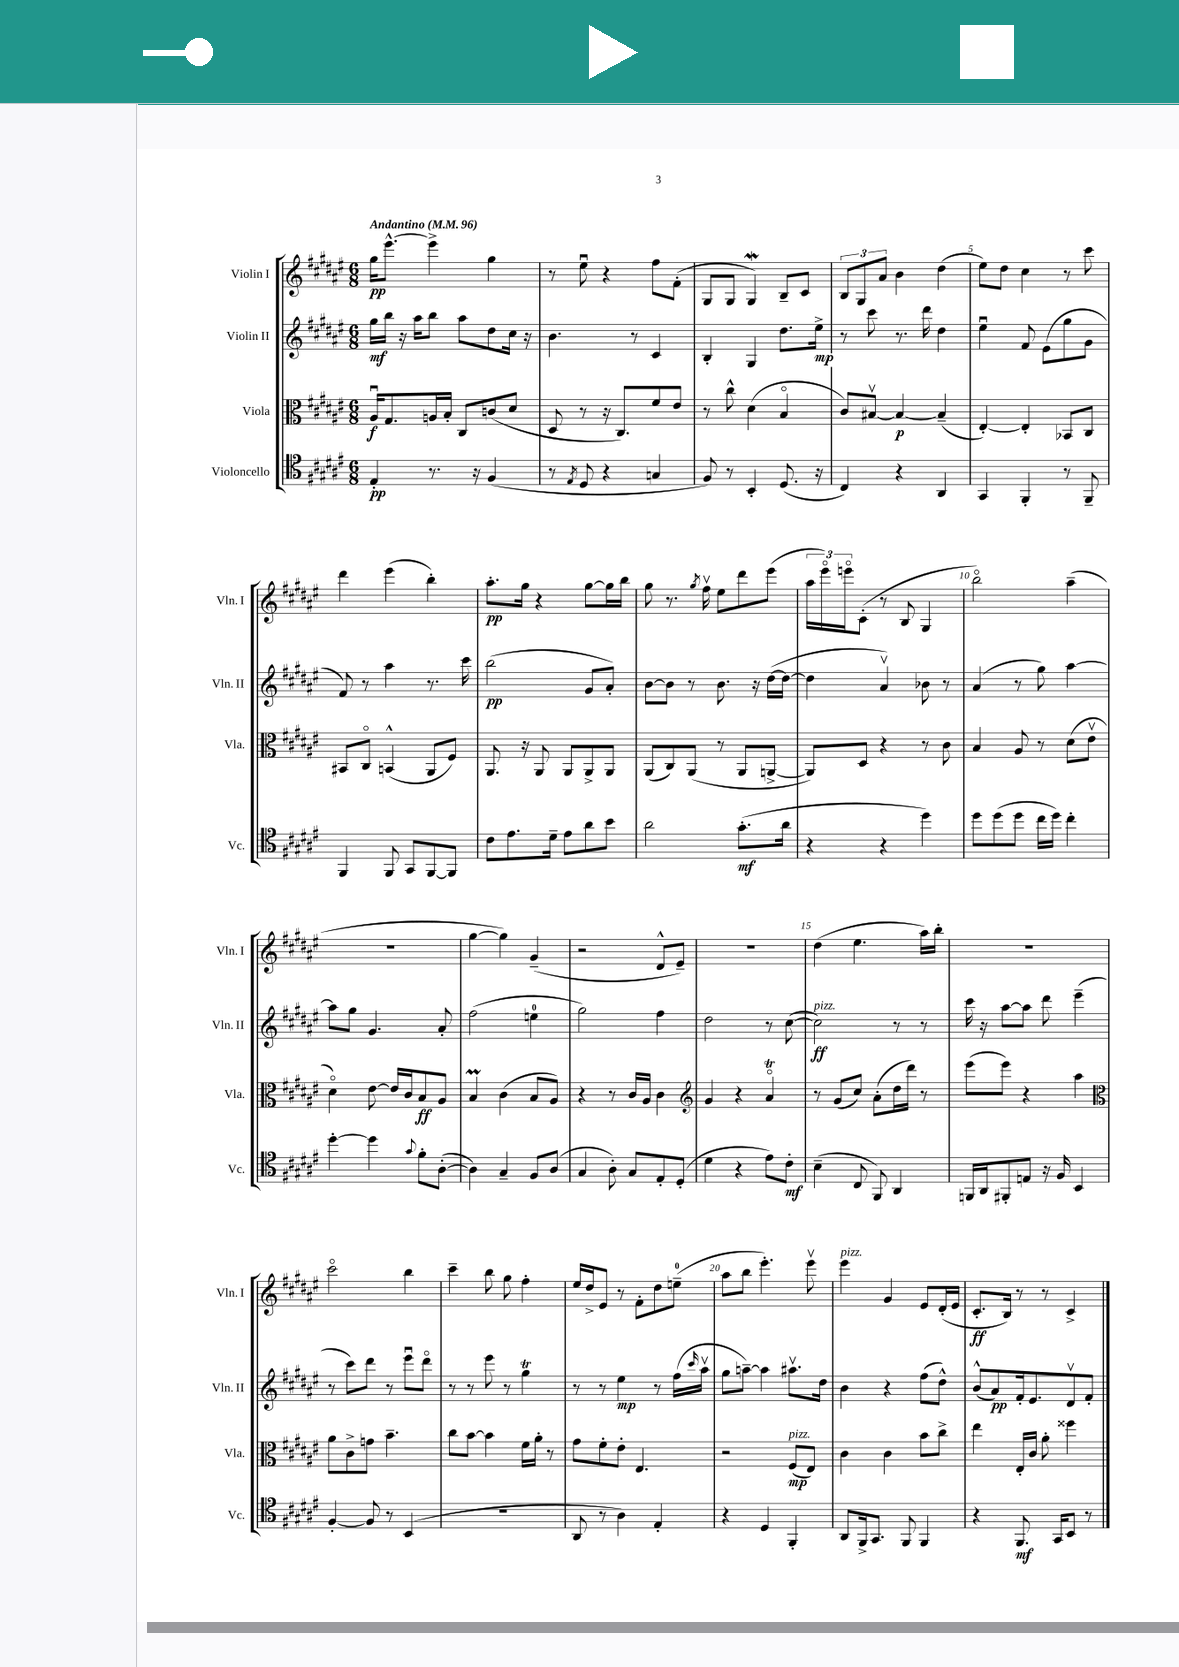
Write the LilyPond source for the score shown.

<<
\new StaffGroup <<
\new Staff = "s0" \with { instrumentName = "Violin I" shortInstrumentName = "Vln. I" } {
    \clef treble \key fis \major \numericTimeSignature \time 6/8 \tempo "Andantino" 4 = 96
    gis''16\pp eis'''8.~-^ eis'''4-> gis''4 |
    r8 eis''8\downbow r4 fis''8 fis'8-.( |
    gis8 gis8 gis4\mordent) b8-- cis'8 |
    \tuplet 3/2 { b8 gis8 ais'8 } b'4 dis''4( |
    eis''8) dis''8 cis''4 r8 cis'''8 |
    dis'''4 eis'''4( b''4-.) |
    ais''8.-.\pp gis''16 r4 gis''8~ gis''16 b''16 |
    gis''8 r8. \acciaccatura { gis''8 } fis''16\upbow eis''8 dis'''8 eis'''8( |
    \tuplet 3/2 { ais''16 eis'''16\flageolet) e'''16\flageolet } cis'8-.( r8 b8 gis4 |
    b''2\flageolet) ais''4--( |
    R2. |
    gis''4~ gis''4) gis'4--( |
    r2 dis'8-^ eis'8--) |
    R2. |
    dis''4( eis''4. ais''16) b''16-. |
    R2. |
    cis'''2\flageolet b''4 |
    cis'''4-- b''8 gis''8 fis''4-. |
    eis''16 dis''16-> eis'8 r8 fis'8-. dis''8 e''8-0--( |
    ais''8 b''8 eis'''4.-.) eis'''8\upbow |
    eis'''4^\markup { \italic "pizz." } gis'4 eis'8 dis'16-.( eis'16 |
    cis'8.-.\ff b16) r8 r8 cis'4-> \bar "|." |
}
\new Staff = "s1" \with { instrumentName = "Violin II" shortInstrumentName = "Vln. II" } {
    \clef treble \key fis \major \numericTimeSignature \time 6/8
    gis''16\mf b''16 r16 ais''16 b''8 ais''8 dis''8 cis''16 r16 |
    b'4. r8 cis'4 |
    b4-. gis4 dis''8. eis''16->\mp |
    r8 cis'''8 r8. dis'''16 dis''4 |
    eis''4\downbow fis'8 eis'8( gis''8 gis'8 |
    fis'8) r8 ais''4 r8. cis'''16 |
    b''2\pp( gis'8 ais'8-.) |
    b'8~ b'8 r8 b'8. r16 dis''16~( dis''16~ |
    dis''4 ais'4\upbow) bes'8 r8 |
    ais'4( r8 gis''8) ais''4~ |
    ais''8 gis''8 gis'4. ais'8-. |
    fis''2( e''4-0 |
    gis''2) fis''4 |
    dis''2 r8 cis''8~( |
    cis''2\ff^\markup { \italic "pizz." }) r8 r8 |
    cis'''16 r16 ais''8~ ais''8 dis'''8 eis'''4--( |
    r8 cis'''8) dis'''8 r8 eis'''8\downbow dis'''8\flageolet |
    r8 r8 eis'''8 r8 gis''4\trill |
    r8 r8 eis''4\mp r8 fis''16( \grace { cis'''16 } ais''16\upbow |
    gis''8 a''8~--) a''4 ais''8.\upbow dis''16 |
    b'4 r4 fis''8( dis''8-^) |
    b'8-^( ais'8\pp) fis'16-. eis'8. dis'8\upbow fis'8-. \bar "|." |
}
\new Staff = "s2" \with { instrumentName = "Viola" shortInstrumentName = "Vla." } {
    \clef alto \key fis \major \numericTimeSignature \time 6/8
    ais16\downbow\f gis8. a16 b16-. cis8 c'8( dis'8 |
    dis8 r8 r16 cis8.) fis'8 eis'8 |
    r8 cis''8-^ dis'4( b4\flageolet |
    cis'8) bis8~\upbow bis4~\p bis4--( |
    eis4~-.) eis4-. bes,8 cis8 |
    bis,8 cis8\flageolet b,4-^( ais,8 fis8) |
    ais,8. r16 ais,8 ais,8 ais,8-> ais,8 |
    ais,8( cis8) ais,8( r8 ais,8 a,8~-> |
    a,8) dis8 r4 r8 cis'8 |
    b4 ais8 r8 dis'8( eis'8\upbow |
    dis'4\flageolet) eis'8~ eis'16 cis'16 b8\ff ais8 |
    b4\prall cis'4( b8 ais8) |
    r4 r8 cis'16 ais16 cis'4 |
    \clef treble gis'4 r4 ais'4\flageolet\trill |
    r8 gis'8( cis''8) ais'8-.( dis''16 dis'''16) r8 |
    eis'''8( eis'''8) r4 ais''4 |
    \clef alto ais'8 cis'8-> g'8 b'4.-- |
    cis''8 b'8~ b'4 fis'16 ais'16-. r8 |
    gis'8 fis'8-. eis'8-. eis4. |
    r2 fis8\mp^\markup { \italic "pizz." }( eis8) |
    cis'4 cis'4 b'8 cis''8-> |
    eis''4 eis16-. cis'16 ais'8-. fisis''4 \bar "|." |
}
\new Staff = "s3" \with { instrumentName = "Violoncello" shortInstrumentName = "Vc." } {
    \clef tenor \key fis \major \numericTimeSignature \time 6/8
    eis4-.\pp r8. r16 fis4( |
    r8 \acciaccatura { eis8 } dis8 r4 g4 |
    fis8) r8 b,4-. dis8.( r16 |
    cis4) r4 ais,4 |
    gis,4 fis,4-. r8 fis,8-- |
    fis,4 fis,8 gis,8 fis,8~ fis,8 |
    cis'8 eis'8. dis'16-- eis'8 ais'8 b'8 |
    ais'2 gis'8.-.\mf( ais'16 |
    r4 r4 dis''4) |
    dis''8 dis''8( dis''8 cis''16 dis''16) cis''4-. |
    dis''4~-. dis''4 \appoggiatura { gis'8 } fis'8-. ais8~-.( |
    ais4) gis4-- fis8 ais8( |
    gis4 ais8-.) gis8 eis8-. dis8-.( |
    dis'4 r4 eis'8) cis'8-.\mf |
    b4--( cis8 fis,8) ais,4 |
    f,16 ais,16 fis,8-. e8 r16 fis16 b,4 |
    fis4~-. fis8 r8 b,4( |
    R2. |
    ais,8 r8 ais4) eis4-. |
    r4 dis4 fis,4-. |
    ais,8 fis,16-> gis,8. fis,8 fis,4 |
    r4 fis,8.\mf gis,16 b,8 r8 \bar "|." |
}
>>
>>
\layout { \context { \Score \override BarNumber.break-visibility = ##(#f #t #t) barNumberVisibility = #(every-nth-bar-number-visible 5) } }
